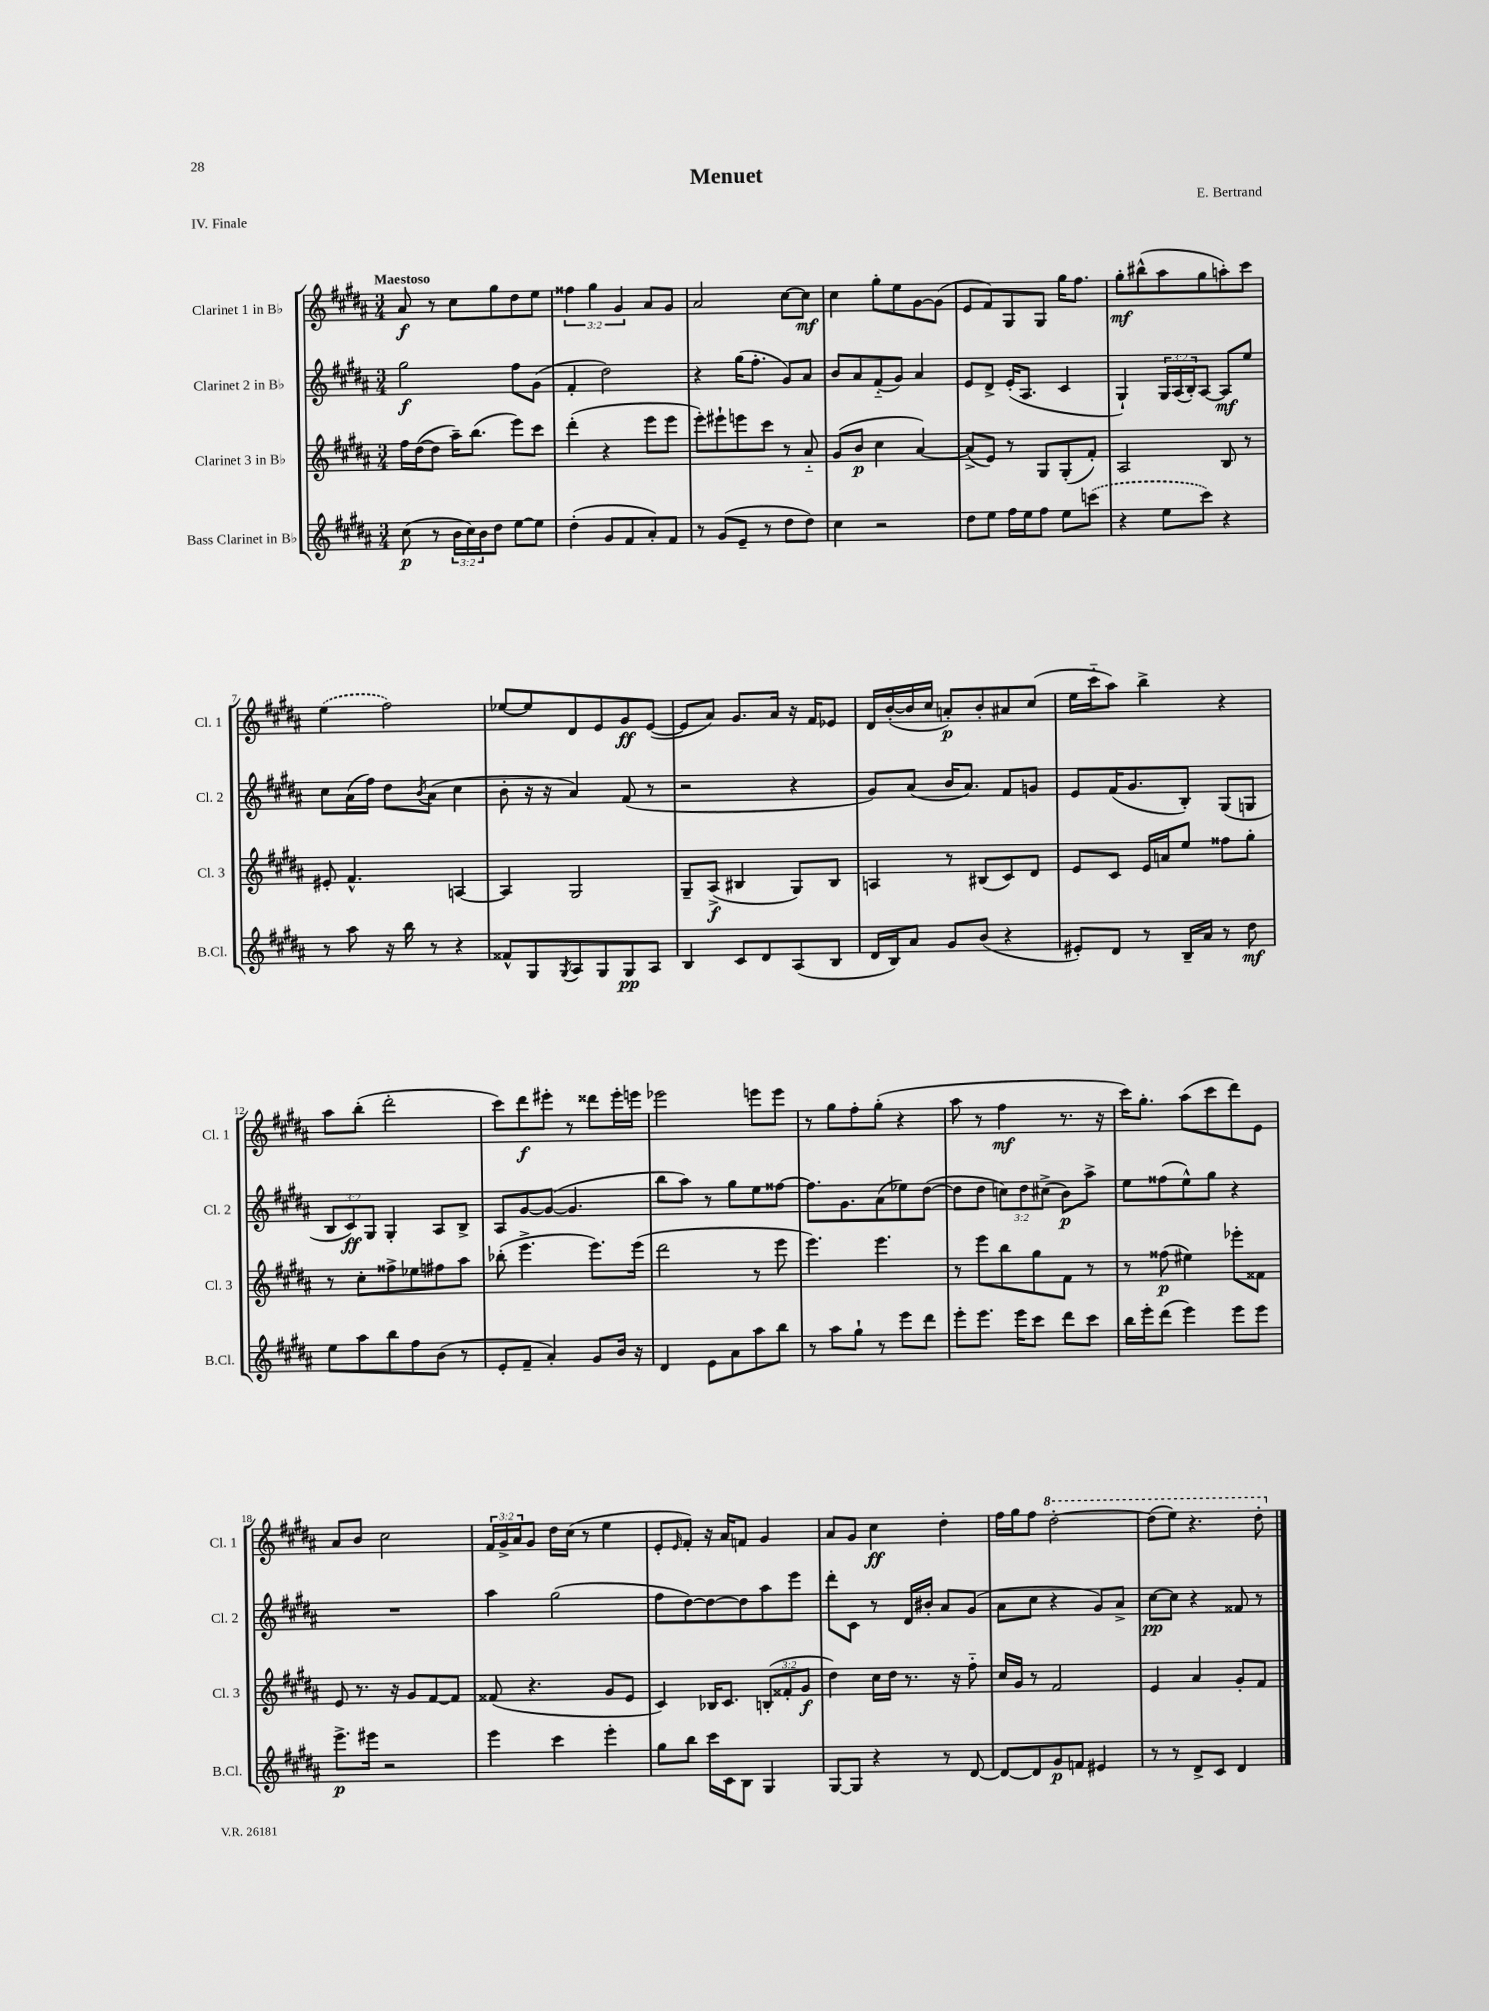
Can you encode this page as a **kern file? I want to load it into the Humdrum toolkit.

**kern	**kern	**kern	**kern
*staff4	*staff3	*staff2	*staff1
*clefG2	*clefG2	*clefG2	*clefG2
*k[f#c#g#d#a#]	*k[f#c#g#d#a#]	*k[f#c#g#d#a#]	*k[f#c#g#d#a#]
*M3/4	*M3/4	*M3/4	*M3/4
(8cc#	16ff#	2gg#	8a#
.	([16dd#	.	.
8r	8dd#]	.	8r
24b	16aa#~)	.	8cc#
24cc#)	.	.	.
.	(8.bb	.	.
24b	.	.	.
8dd#	.	.	8gg#
[8ee	8eee)	8ff#	8dd#
8ee]	8ccc#	(8g#	8ee
=	=	=	=
(4dd#'	(4ddd#'	4f#'	6ff##
.	.	.	6gg#
8g#	4r	2dd#)	.
.	.	.	6g#
8f#	.	.	.
8a#')	8eee	.	8a#
8f#	8eee	.	8g#
=	=	=	=
8r	8eee')	4r	2a#
(8g#	8eee#`	.	.
8e~	8eee	(16gg#	.
.	.	8.ff#'	.
8r	8ccc#	.	.
8dd#	8r	8g#)	[8cc#
8dd#)	8a#'~	8a#	8cc#]
=	=	=	=
4cc#	(8g#	8b	4cc#
.	8b	8a#	.
2r	4cc#	(8f#'~	8gg#'
.	.	8g#)	8ee
.	[4a#)	4a#	[8g#
.	.	.	(8g#]
=	=	=	=
8dd#	(8a#^]	8e	8e
8ee	8e)	8d#^	8f#)
16ff#	8r	(16e'	8G#
16ee	.	8.A#	.
8ff#	8G#	.	8G#
8ee	(8G#'	4c#	16gg#
.	.	.	8.ff#
(8ccc	8f#')	.	.
=	=	=	=
4r	2A#	4G#`)	8gg#'
.	.	.	(8bb#^^
8ee	.	24G#	8aa#
.	.	(24A#	.
.	.	24B')	.
8ccc#)	.	[8A#	8gg#
4r	8B	8A#]	8aa')
.	8r	8ee	8ccc#
=	=	=	=
8r	8e#'	8cc#	(4ee
8aa#	4.f#^^	(16a#	.
.	.	16ff#)	.
16r	.	8dd#	2ff#)
16bb	.	.	.
.	.	8qb	.
8r	.	(8a#	.
4r	[4A	4cc#	.
=	=	=	=
8f##^^	4A]	8b'	[8ee-
8G#	.	16r	8ee-]
.	.	16r	.
8qG#	.	.	.
8A#	2G#	4a#)	8d#
8G#	.	.	8e
8G#	.	(8f#	8g#
8A#	.	8r	([8e
=	=	=	=
4B	8G#~	2r	8e]
.	(8A#^	.	8a#)
8c#	4B#	.	8.g#
8d#	.	.	.
.	.	.	16a#
(8A#	8G#)	4r	16r
.	.	.	16f#
8B	8B#	.	8e-
=	=	=	=
16d#	4A	8g#)	16d#
16B)	.	.	([16b'
8a#	.	(8a#	16b]
.	.	.	16cc#
8g#	8r	16b	8a')
.	.	8.a#)	.
(8b	(8B#	.	8b'
4r	8c#)	8f#	8a#
.	8d#	8g	(8cc#
=	=	=	=
8e#')	8e	8e	16ee
.	.	.	16ccc#'~
8d#	8c#	(16f#	8aa#)
.	.	8.g#	.
8r	16e	.	4bb^
.	16a	.	.
16B~	8ee	8B')	.
16a#	.	.	.
8r	8ff##	(8G#	4r
8dd#	8gg#'	8G	.
=	=	=	=
8ee	8r	12B	8aa#
.	.	12c#)	.
8aa#	8cc#'	.	(8bb'
.	.	12G#	.
8bb	8ff##^	4G#'	2ddd#'
8ff#	8ee-	.	.
(8b	8ff#	8A#	.
8r	8aa#	8B^	.
=	=	=	=
8e'	(8bb-'	8A#	8ccc#)
8f#~	4.eee^	[8g#	8ddd#
4a#')	.	(8g#_	8eee#'
.	.	4.g#]	8r
8g#	8.eee)	.	8ddd##
16b	.	.	16eee#'
16r	(16eee	.	16eee
=	=	=	=
4d#	2ddd#	8bb	2eee-
.	.	8aa#)	.
8e	.	8r	.
8a#	.	8gg#	.
8aa#	8r	8ee	8eee
8bb	8eee	[8ff##	8eee
=	=	=	=
8r	4.eee)	8.ff##]	8r
8aa#	.	.	8gg#
.	.	8.g#	.
8gg#`	.	.	8ff#'
8r	4.eee	(8a#	(8gg#'
8eee	.	8ee-)	4r
8ddd#	.	([8dd#	.
=	=	=	=
8eee'	8r	8dd#]	8aa#
8.eee	8eee	8dd#	8r
.	8bb	12cc)	4ff#
16eee	.	.	.
.	.	12dd#	.
8ccc#	8gg#	.	.
.	.	(12cc#^	.
8ddd#	8f#	8b)	8.r
8ccc#	8r	8aa#^	.
.	.	.	16r
=	=	=	=
16bb	8r	8ee	16ccc#)
16eee'	.	.	8.gg#'
(8ddd#	(8ff##	(8ff##	.
4eee)	4ee#)	8ee^^)	(8aa#
.	.	8gg#	8ccc#
8eee	8eee-'	4r	8ddd#)
8eee	8f##	.	8e
=	=	=	=
8.eee^	8e	2.r	8a#
.	8.r	.	8b
16eee#	.	.	.
2r	.	.	2cc#
.	16r	.	.
.	8g#	.	.
.	[8f#	.	.
.	8f#]	.	.
=	=	=	=
4eee	(8f##	4aa#	24f#
.	.	.	24g#^
.	.	.	24a#
.	4.r	.	8g#
4ccc#	.	(2gg#	16dd#
.	.	.	(16cc#
.	.	.	8r
4eee'	8g#	.	4ee
.	8e	.	.
=	=	=	=
8gg#	4c#)	8ff#	8e'
.	.	.	16qqe
8bb	.	[8dd#)	8f#')
16ccc#	16B-	8dd#_	16r
16c#	8.c#	.	16a#
8B	.	8dd#]	8f
4G#	(12B'	8aa#	4g#
.	12f##'	.	.
.	.	8eee	.
.	12g#	.	.
=	=	=	=
[8G#	4dd#)	8ddd#'	8a#
8G#]	.	8c#	8g#
4r	16cc#	8r	4cc#
.	16dd#	.	.
.	8.r	16d#	.
.	.	16b#'	.
8r	.	8a#	4dd#'
.	16r	.	.
[8d#	8ff#'~	(8g#	.
=	=	=	=
8d#_	16cc#	8a#	16ff#
.	16g#	.	16gg#
8d#]	8r	8cc#	8ff#
8g#	2f#	4r	[2ddd#'
8f	.	.	.
4e#	.	8g#)	.
.	.	8a#^	.
=	=	=	=
8r	4e	[8cc#	(8ddd#]
8r	.	8cc#]	8eee)
8d#^	4a#	4r	4.r
8c#	.	.	.
4d#	8g#'	8f##	.
.	8f#	8r	8ddd#'
==	==	==	==
*-	*-	*-	*-
